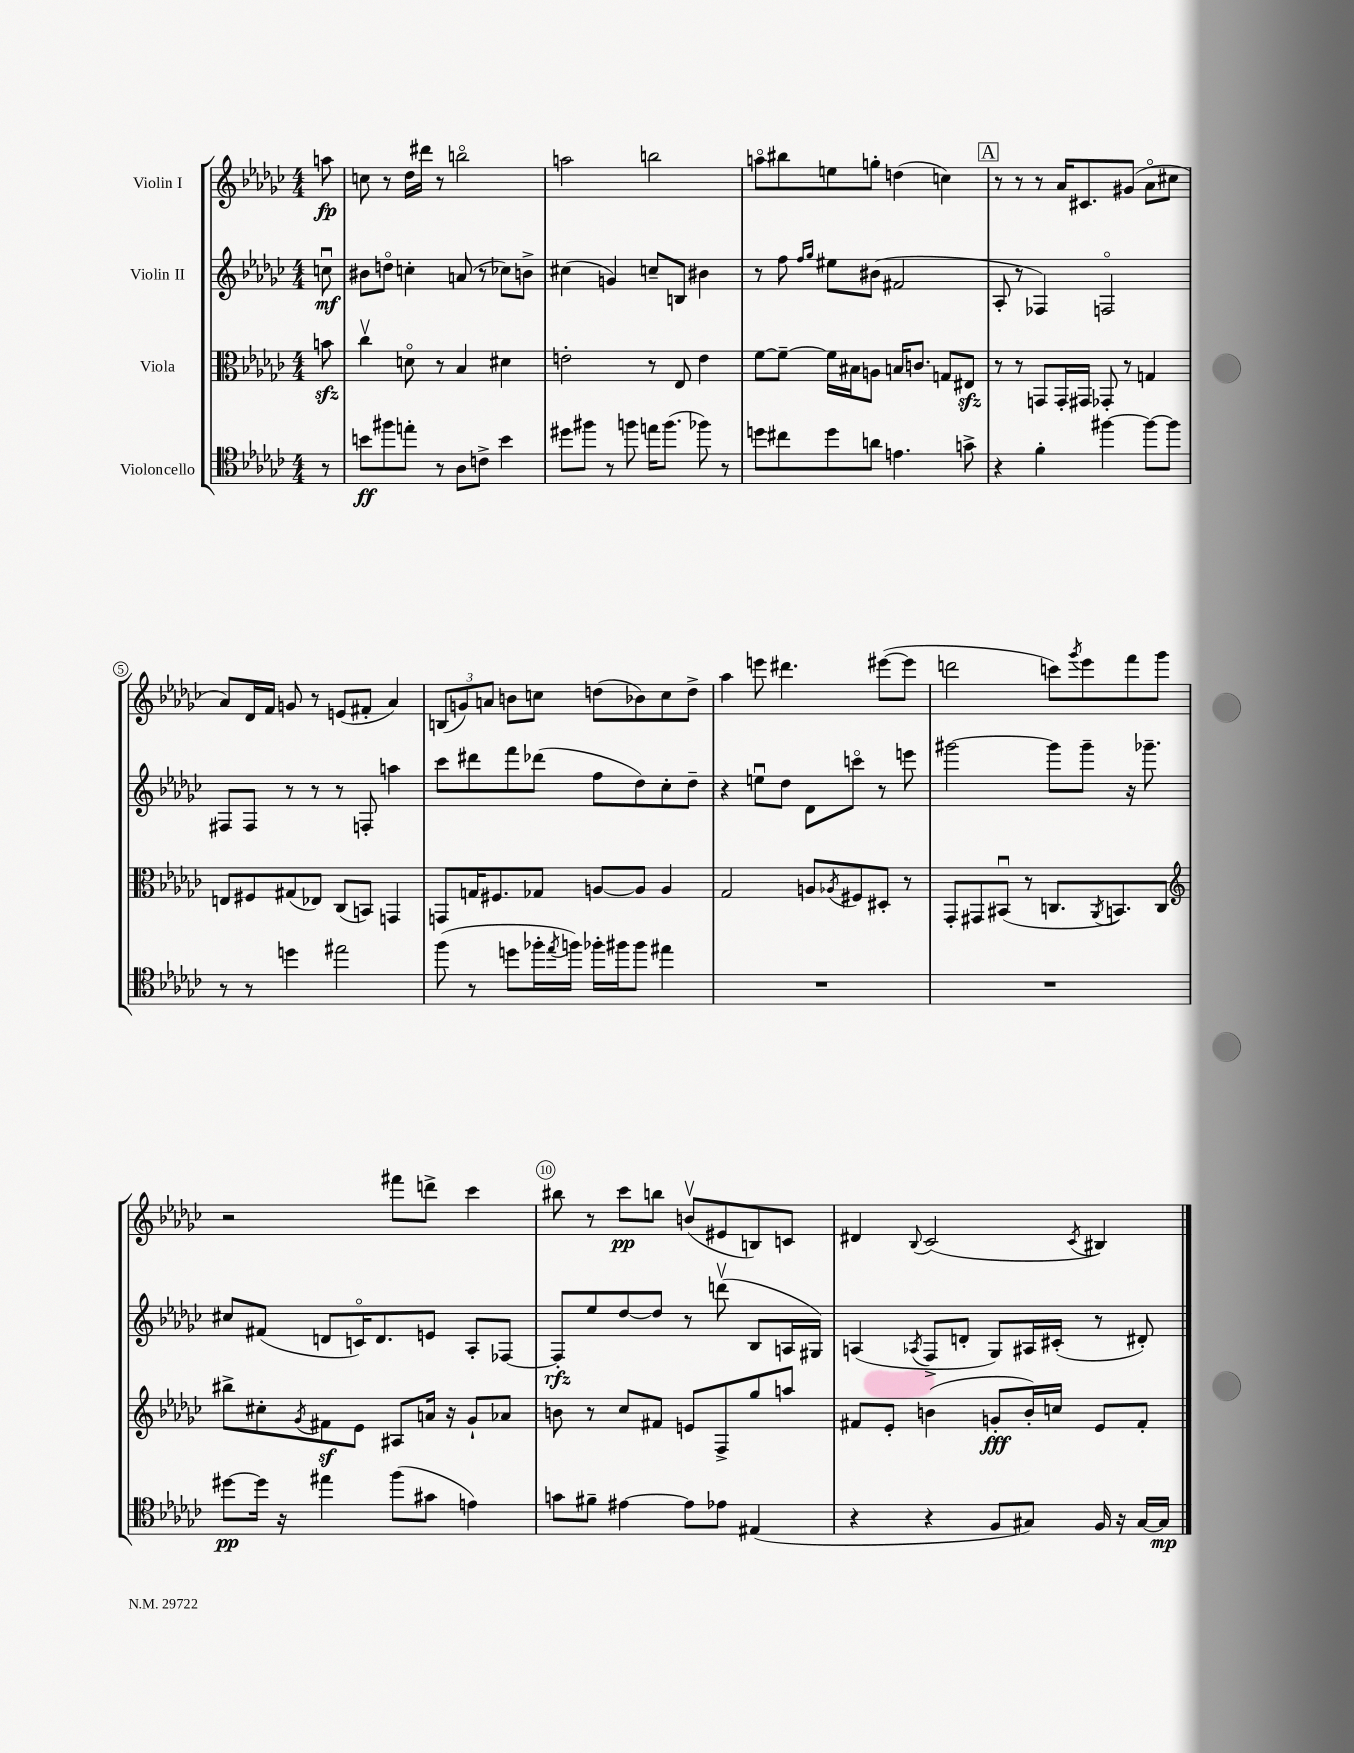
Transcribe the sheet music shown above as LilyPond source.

<<
\new StaffGroup <<
\new Staff = "s0" \with { instrumentName = "Violin I" } {
    \clef treble \key ges \major \numericTimeSignature \time 4/4 \partial 8
    a''8\fp |
    c''8 r8 des''16 dis'''16 r8 b''2\flageolet |
    a''2 b''2 |
    a''8\flageolet bis''8 e''8 g''8-. d''4( c''4) |
    \mark \markup { \box "A" } r8 r8 r8 aes'16 cis'8. gis'8( aes'8\flageolet cis''8 |
    aes'8) des'16 f'16 g'8 r8 e'8( fis'8-. aes'4) |
    \tuplet 3/2 { b8( g'8) a'8 } b'8 c''8 d''8( bes'8) c''8 d''8-> |
    aes''4 e'''8 dis'''4. eis'''8~( eis'''8 |
    d'''2 c'''8) \acciaccatura { ges'''8 } ees'''8 f'''8 ges'''8 |
    r2 fis'''8 d'''8-> ces'''4 |
    bis''8 r8 ces'''8\pp b''8 b'8\upbow( eis'8 b8) c'8 |
    dis'4 \appoggiatura { bes8 } ces'2( \acciaccatura { ces'8 } bis4) \bar "|." |
}
\new Staff = "s1" \with { instrumentName = "Violin II" } {
    \clef treble \key ges \major \numericTimeSignature \time 4/4 \partial 8
    c''8\downbow\mf |
    bis'8 d''8\flageolet c''4-. a'8( r8 ces''8) b'8-> |
    cis''4( g'4) c''8-- b8 bis'4 |
    r8 f''8 \grace { f''16 ges''16 } eis''8 bis'8( fis'2 |
    \mark \markup { \box "A" } aes8-. r8 fes4) f2\flageolet |
    fis8 fis8 r8 r8 r8 f8-. a''4 |
    ces'''8 dis'''8 f'''8 des'''8( f''8 des''8) ces''8-. des''8-- |
    r4 e''8\downbow des''8 des'8 c'''8\flageolet r8 e'''8 |
    gis'''2~ gis'''8 gis'''8-- r16 ges'''8.-- |
    cis''8 fis'8( d'8 c'16\flageolet) d'8. e'8 aes8-. fes8~ |
    fes8-.\rfz ees''8 des''8~ des''8 r8 d'''8\upbow( bes8 a16 gis16) |
    a4( \acciaccatura { aes8 } f8-> d'8-. ges8) ais16 cis'16-.( r8 dis'8-.) \bar "|." |
}
\new Staff = "s2" \with { instrumentName = "Viola" } {
    \clef alto \key ges \major \numericTimeSignature \time 4/4 \partial 8
    b'8\sfz |
    ces''4\upbow d'8\flageolet r8 bes4 dis'4 |
    e'2-. r8 ees8 e'4 |
    f'8~ f'8~-- f'16 bis16 a8 b16 c'8. g8 eis8\sfz |
    \mark \markup { \box "A" } r8 r8 g,8 g,16-. gis,16 ges,8-. r8 g4 |
    e8 fis8 gis8( ees8) ces8( b,8) g,4 |
    g,8 g16 fis8. ges8 a8~ a8 a4 |
    ges2 a8 \acciaccatura { aes8 } fis8 dis8-. r8 |
    ges,8-. gis,8 bis,8\downbow( r8 c8. \acciaccatura { aes,8 } b,8.) c8 |
    \clef treble bis''8-> cis''8-. \acciaccatura { ges'8 } fis'8\sf ees'8 ais8 a'16 r16 ges'8-! aes'8 |
    b'8 r8 ces''8 fis'8 e'8 f8-> ges''8 a''8 |
    fis'8 ees'8-. b'4( g'8-.\fff b'16-.) c''16 ees'8 fis'8-. \bar "|." |
}
\new Staff = "s3" \with { instrumentName = "Violoncello" } {
    \clef tenor \key ges \major \numericTimeSignature \time 4/4 \partial 8
    r8 |
    b'8\ff fis''8 e''8-. r8 aes8 c'8-> b'4 |
    dis''8 fis''8 r8 f''8 e''16 f''8.( fes''8) r8 |
    d''8 cis''8 d''8 a'8 e'4. g'8-> |
    \mark \markup { \box "A" } r4 f'4-. fis''4~ fis''8~ fis''8 |
    r8 r8 d''4 eis''2 |
    f''8( r8 d''8 fes''16-. \acciaccatura { ees''8 } f''16) fes''16-. fis''16 fis''8 eis''4 |
    R1 |
    R1 |
    dis''8~\pp dis''16 r16 eis''4 f''8( gis'8 e'4) |
    g'8 fis'8-- eis'4~ eis'8 ees'8 eis4( |
    r4 r4 f8 gis8) f16 r16 gis16~ gis16\mp \bar "|." |
}
>>
>>
\layout { \context { \Score \override BarNumber.break-visibility = ##(#f #t #t) barNumberVisibility = #(every-nth-bar-number-visible 5) \override BarNumber.stencil = #(make-stencil-circler 0.1 0.3 ly:text-interface::print) } }
